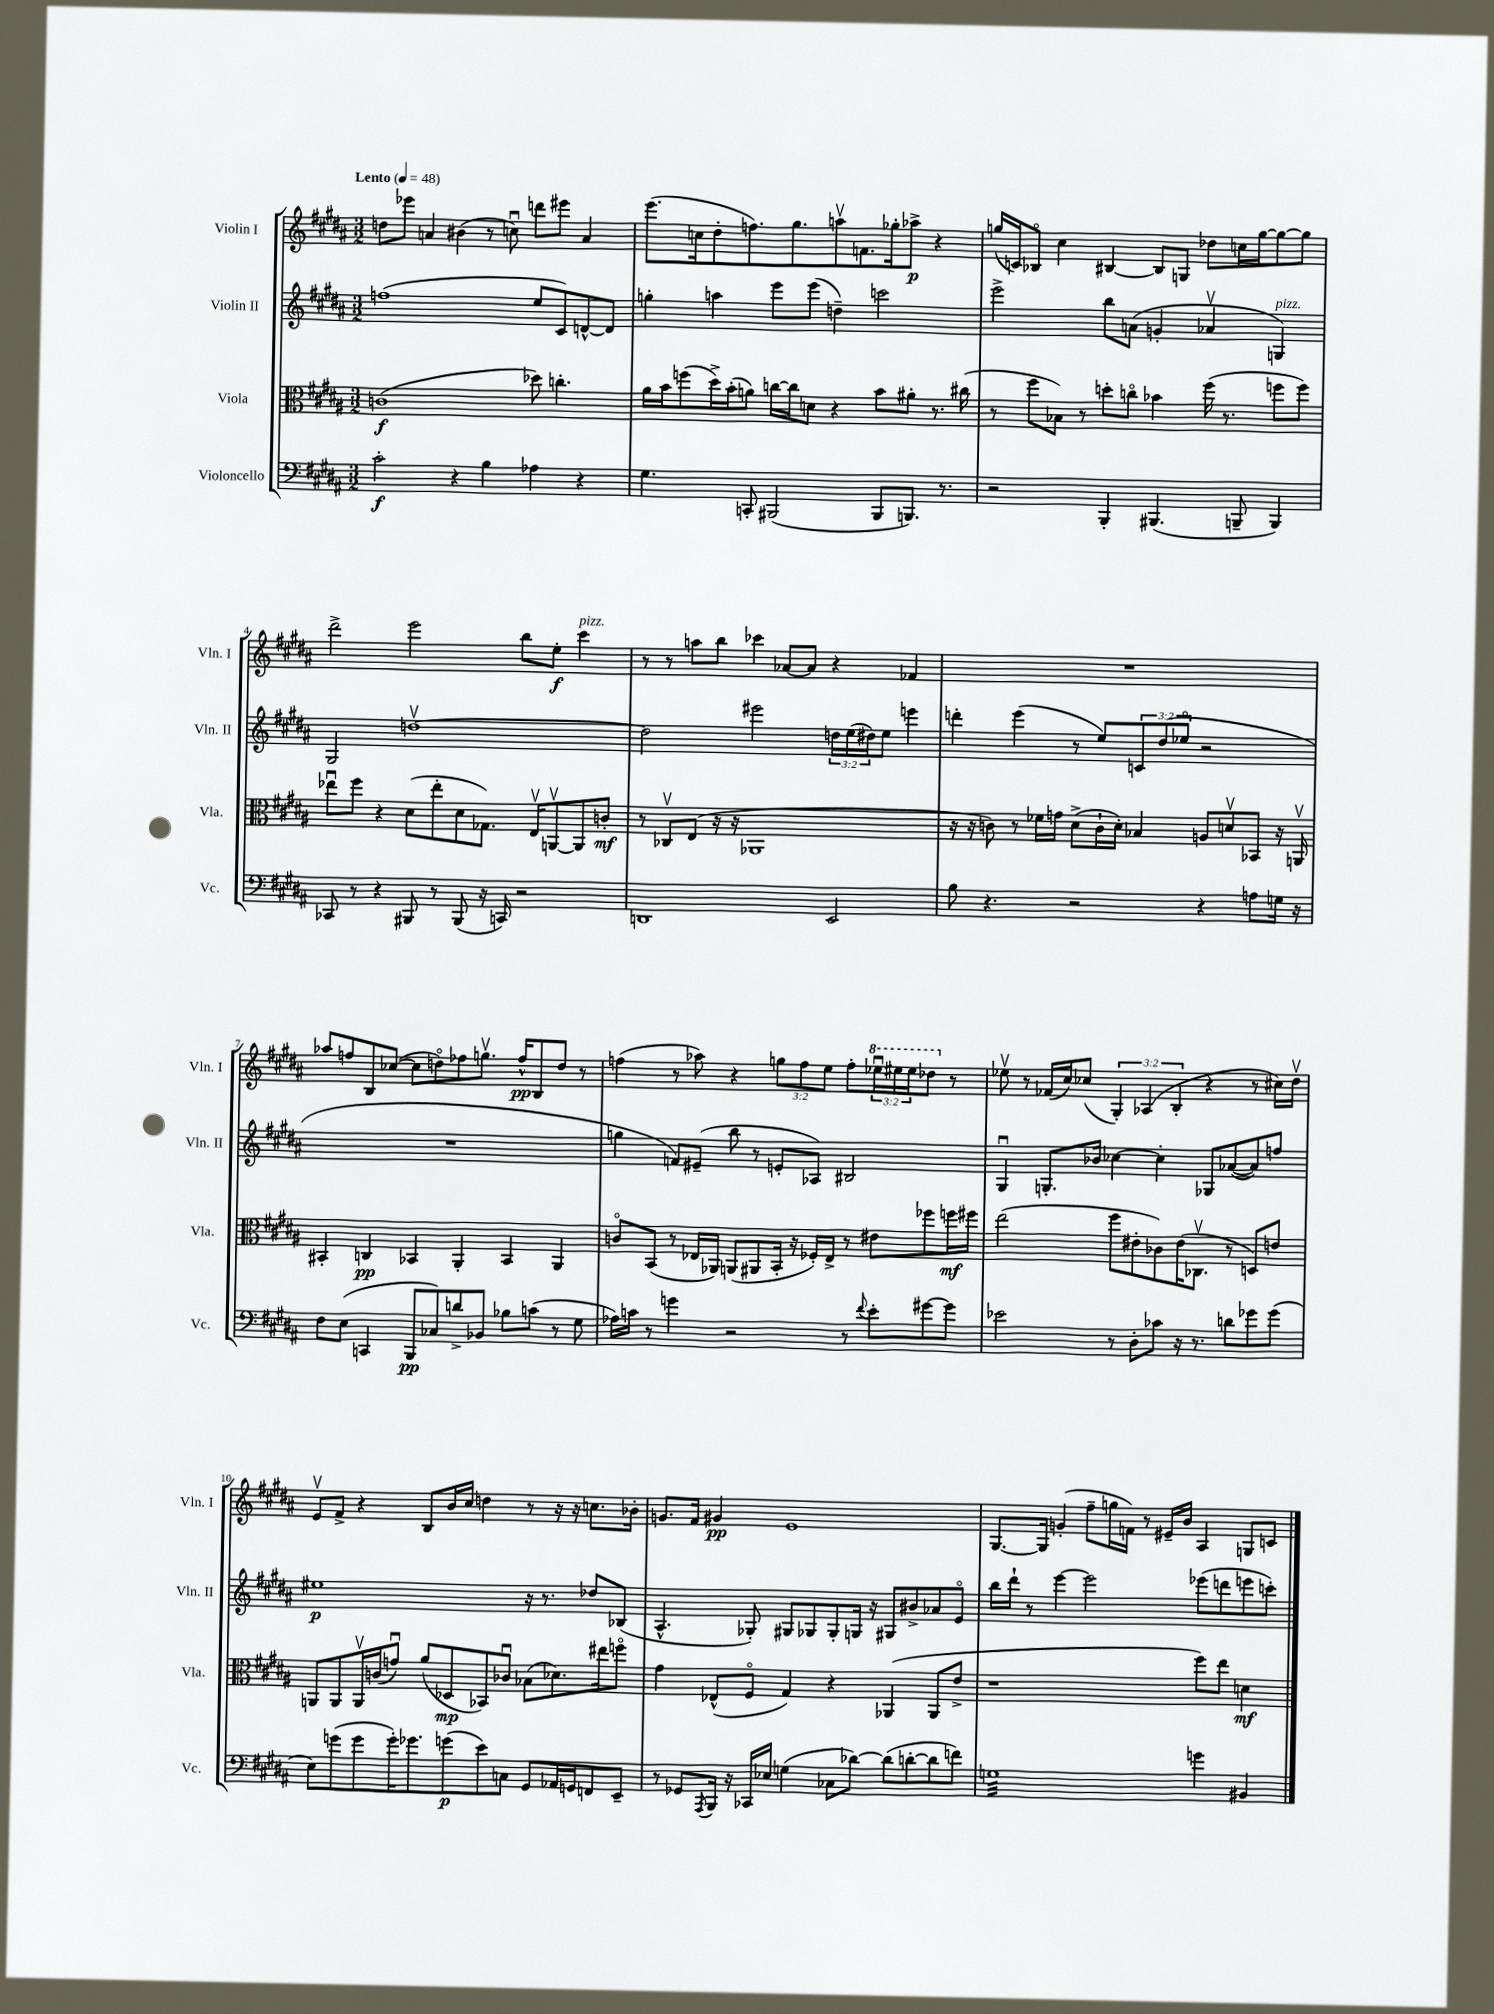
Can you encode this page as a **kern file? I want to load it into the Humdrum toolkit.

**kern	**kern	**kern	**kern
*staff4	*staff3	*staff2	*staff1
*clefF4	*clefC3	*clefG2	*clefG2
*k[f#c#g#d#a#]	*k[f#c#g#d#a#]	*k[f#c#g#d#a#]	*k[f#c#g#d#a#]
*M3/2	*M3/2	*M3/2	*M3/2
*MM48	*MM48	*MM48	*MM48
2c#'	(1c	(1ff	8dd
.	.	.	8eee-
.	.	.	4a
4r	.	.	(4b#
4B	.	.	8r
.	.	.	8ccu)
4A-	8dd-)	8ee	8ddd
.	4.cc'	8c#)	8eee#
4r	.	[8d^^	4a
.	.	8d]	.
=	=	=	=
4.G#	16a#	4gg'	(8.eee
.	16b	.	.
.	(8ff	.	.
.	.	.	16cc
.	16dd#^)	4aa	8dd#'
.	(16b'	.	.
8CC'	8a)	.	8.ff)
(2BBB#	[16cc	8eee	.
.	16cc]	.	8.gg#
.	8d	(8eee	.
.	4r	4dd~)	8aav
.	.	.	8.f
8BBB#	8b	2ccc	.
.	.	.	16gg-'
8.BBB)	8a#'	.	8aa-^
.	8.r	.	4r
8.r	.	.	.
.	(16cc#	.	.
=	=	=	=
2r	8r	2eee^	(16gg
.	.	.	16c)
.	8ff#	.	8B-o
.	8B-)	.	4cc#
.	8r	.	.
4BBB'	8dd'	8bb	[4B#
.	8cco	(8a	.
(4.BBB#	4b-	4g'	8B#]
.	.	.	8G
.	(16ff#	4a-v	8dd-
.	8.r	.	.
8BBB~	.	.	16cc
.	.	.	[16gg
4BBB)	8ff	4G)	8gg_
.	8ff)	.	8gg]
=	=	=	=
8CC-	8ee-u	2G#	2ddd#^
8r	8ff#	.	.
4r	4r	.	.
8BBB#	(8d#	[1ddv	2eee
8r	8ee-'	.	.
(8BBB#	8d#	.	.
16r	8.G-)	.	.
16CC)	.	.	.
2r	.	.	8bb
.	16Ev	.	.
.	[8AAv	.	8ee'
.	8AA]	.	4ccc#
.	8c'	.	.
=	=	=	=
1DD	8r	2dd]	8r
.	8C-v	.	8r
.	(8E	.	8aa
.	16r	.	8bb
.	16r	.	.
.	1AA-	2eee#	4ccc-
.	.	.	[8a-
.	.	.	8a-]
2EE	.	24dd	4r
.	.	(24ee	.
.	.	24dd#)	.
.	.	8ee	.
.	.	4eee	4f-
=	=	=	=
8B	16r	4ddd'	1.r
.	16r	.	.
4.r	8c)	.	.
.	8r	(4eee	.
.	16f-	.	.
.	16g	.	.
2r	(8d#^	8r	.
.	16c`	8ee)	.
.	16d#')	.	.
.	4B-	12c	.
.	.	(12dd#	.
.	.	12ee-o	.
4r	8A	2r	.
.	8dv	.	.
8A	8BB-	.	.
16G	16r	.	.
16r	16AAv	.	.
=	=	=	=
8F#	4BB#'	1.r	8aa-
(8E	.	.	8ff
4CC	4C	.	8B
.	.	.	([8cc-
8BBB	4BB-	.	8cc-]
8C-)	.	.	8ddo)
8d^	4AA#'	.	8ff-
8BB-	.	.	8.ggv
8B-	4BB-	.	.
.	.	.	16ff-^^
(8c	.	.	8B
8r	4AA#	.	8dd
8G#	.	.	8r
=	=	=	=
16A-)	8co	4gg	(4ff
16c	.	.	.
8r	(8BB	.	.
4g	8r	8f)	8r
.	16E-	(8e#~	8aa-)
.	16AA-)	.	.
2r	(8AA	8bb	4r
.	8AA#	8r	.
.	16BB'	8e'	12gg
.	16r	.	.
.	.	.	12ff
.	16F-')	8A-)	.
.	.	.	12ee
.	16E-^	.	.
8r	8r	2B#	8ff'
8qqf#	.	.	.
8e'	8e#	.	24eee-u
.	.	.	24eee#
.	.	.	24eee#
[8g#	8ff-	.	8ddd-
8g#]	16ff	.	8r
.	16ff#	.	.
=	=	=	=
2e-	(2ee	4G#u	8ee-v
.	.	.	8r
.	.	8.G'	(16f-
.	.	.	16cc#)
.	.	.	(8cc-
.	.	16b-	.
8r	8ff#	[4cc-	6G#')
8D#'	8e#'	.	.
.	.	.	(6A-
8c-	8c-)	4cc-']	.
.	.	.	6B'
16r	(16e#	.	.
8.r	8.C-v	.	.
.	.	8G-	4r
8d	8r	([8a-	.
8g-	8D)	8a-])	8r
(8g-	8e	8ff	16cc#)
.	.	.	16dd#v
=	=	=	=
8E)	8AA	1ee#	8ev
(8g	8AA	.	8f#^
8g	16AAv	.	4r
.	(16c	.	.
16g')	8gu)	.	.
8.g-	.	.	.
.	(8a#	.	8B
(8g	8D-	.	16b
.	.	.	16cc#
8e)	8BB-)	.	4dd
8C	8c-u	.	.
8GG#	(8B-	16r	8r
.	.	8.r	.
16AA-	8.d-)	.	16r
16GG	.	.	16r
8FF	.	8dd-	8.cc
.	16ee#	.	.
8EE~	8ffo	(8B-	.
.	.	.	16b-'
=	=	=	=
8r	4g#	4.A#^^	8.g
8GG-	.	.	.
.	.	.	16f#
8qAAA#	.	.	.
16BBB	(8E-^^	.	4g#
16r	.	.	.
16CC-	8F#o	8G-')	.
16E-	.	.	.
(4G	4G#)	8G#	1e
.	.	8G-	.
8C-	4r	8G-'	.
[8d-)	.	16G	.
.	.	16r	.
(8d-]	(4AA-	8G#	.
[8d'	.	8b#^	.
8d]	8AA-	8a-	.
8f)	8e^	8eo	.
=	=	=	=
1G	1r	16bb	[8.G#
.	.	16ddd#`	.
.	.	8r	.
.	.	.	16G#]
.	.	[4eee	(4g'
.	.	2eee]	8ff#~
.	.	.	16gg
.	.	.	16f)
.	.	.	8r
.	.	.	16e#~
.	.	.	16b
4g	8ff#)	(8eee-	4A#
.	8ee	8ddd	.
4BB#	4d	8eee	8G
.	.	8ccc')	8c
==	==	==	==
*-	*-	*-	*-
